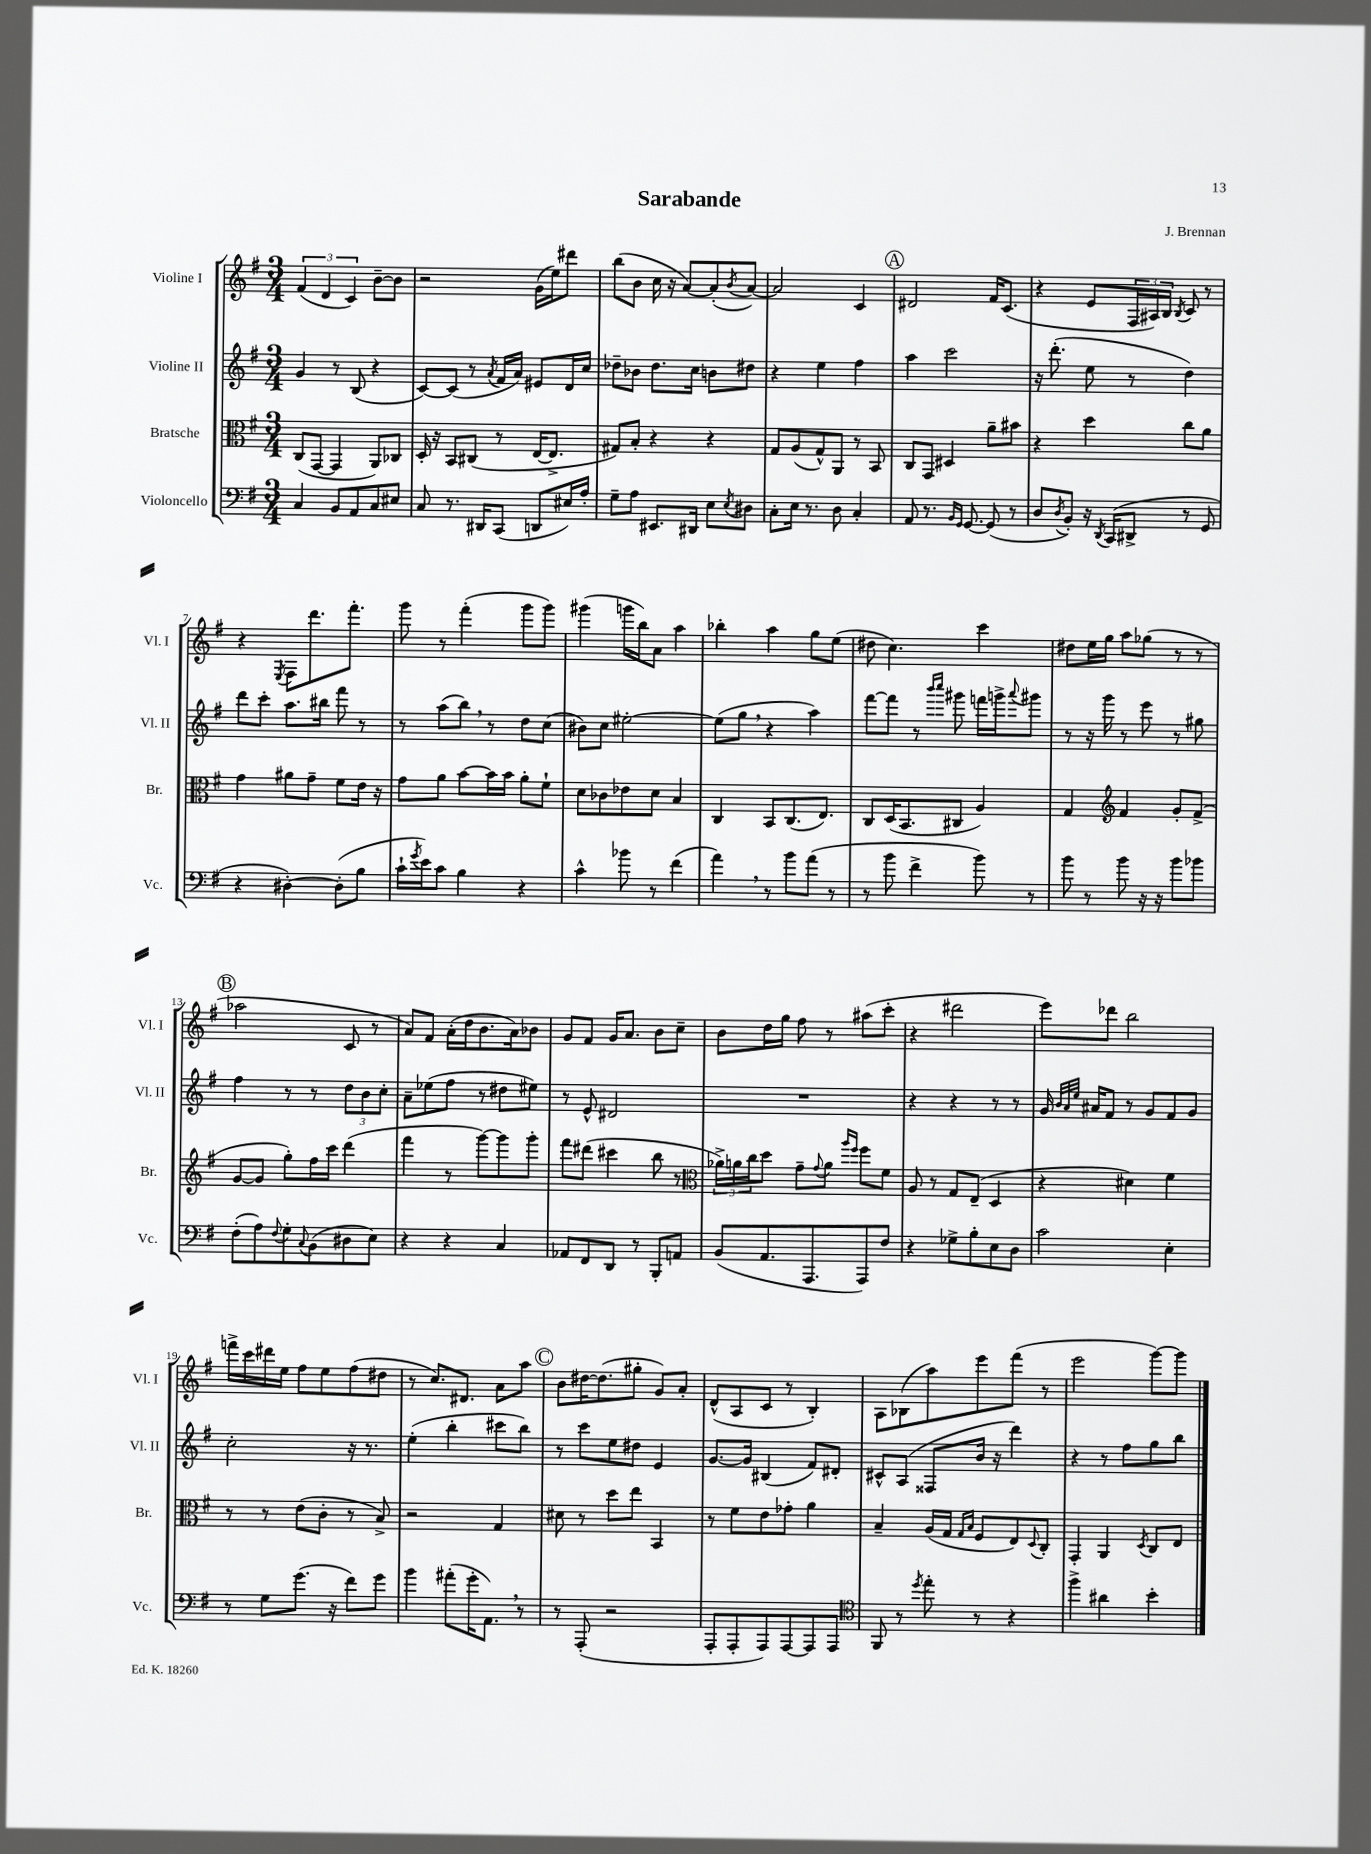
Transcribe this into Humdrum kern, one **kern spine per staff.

**kern	**kern	**kern	**kern
*staff4	*staff3	*staff2	*staff1
*clefF4	*clefC3	*clefG2	*clefG2
*k[f#]	*k[f#]	*k[f#]	*k[f#]
*M3/4	*M3/4	*M3/4	*M3/4
4C/	(8C/L	4g/	(6f#/
.	[8GG/J	.	.
.	.	.	6d/
8BB/L	4GG/]	8r	.
.	.	.	6c/)
8AA/	.	(8B/	.
8C/	8AA/L)	4r	[8b~\L
8E#/J	8C-/J	.	8b\]J
=	=	=	=
8C/	16D'/	[8c/L)	2r
.	16r	.	.
8.r	8BB/L	(8c/]J	.
.	(8C#/J	8r	.
16DD#/LK	.	.	.
.	.	8qa/	.
(8CC/J	8r	16f#/LL	.
.	.	16a/JJ)	.
8DD/L	[16E/LK	8e#/L	(16g\LL
.	8.E^/]J	.	16ee\J)
16E#/L)	.	16d/L	8ddd#\J
16A'/JJ	.	16cc/JJ	.
=	=	=	=
8G~\L	8G#/L)	8dd-~\L	(8bb\L
8A\J	8B'/J	8b-\J	8b\J
8.EE#/L	4r	8.dd-\L	16cc\
.	.	.	16r
.	.	.	[8a/L)
16DD#/Jk	.	16cc\Jk	.
8E\L	4r	8b\L	(8a'/]
8qE/	.	.	8qb/
8D#\J	.	8dd#\J	[8a/J)
=	=	=	=
8C'\L	8G/L	4r	2a/]
16E\Jk	(8A/	.	.
8.r	.	.	.
.	8G^^/)	4ee\	.
8D\	8AA/J	.	.
4C'/	8r	4ff#\	4c/
.	8BB/	.	.
=	=	=	=
8AA/	8C/L	4aa\	2d#/
8.r	8GG/J	.	.
.	4D#/	2ccc\	.
16qqBB/LL	.	.	.
16qqGG/JJ	.	.	.
[8.GG/	.	.	.
(8GG/]	8a~\L	.	16f#/LK
.	.	.	(8.c/J
8r	8b#\J	.	.
=	=	=	=
8D/L	4r	16r	4r
.	.	(8.ddd'\	.
8qD/	.	.	.
8BB'/J)	.	.	.
16r	4dd\	8ee\	8e/L
8qDD/	.	.	.
(16CC/LK	.	.	.
8DD#^/J	.	8r	24F#/L
.	.	.	24A#/)
.	.	.	24B/JJ
.	.	.	8qB/
8r	8cc\L	4dd\)	8c/
8GG/	8a\J	.	8r
=	=	=	=
4r	4g\	8ddd\L	4r
.	.	8ccc'\J	.
.	.	.	8qE/
[4D#'\)	8a#\L	8.aa\L	8F#\L
.	8g~\J	.	8.ddd\
.	.	16bb#\Jk	.
(8D#'\]L	8f#\L	8fff#\	.
.	.	.	8.fff#'\J
8B\J	16e\Jk	8r	.
.	16r	.	.
=	=	=	=
16c`\LL	8g\L	8r	8ggg\
8qg/	.	.	.
16e\J)	.	.	.
8c\J	8a\J	(8aa\L	8r
4B\	[8b\L	8bb\J)	(4fff#'\
.	16b\]L	8r	.
.	16b\JJ	.	.
4r	8a'\L	8dd\L	8ggg\L
.	8f#`\J	(8cc\J	8ggg\J)
=	=	=	=
4c^^\	8d\L	8b#\L)	(4ggg#\
.	8c-\	8cc\J	.
8b-\	8e-\	[2ee#'\	16ggg\LL
.	.	.	16bb\J)
8r	8d\J	.	8a\J
(4f#\	4B/	.	4aa\
=	=	=	=
4a\)	4C/	(8ee#\]L	4bb-'\
.	.	8gg\J	.
8r	8BB/L	4r	4aa\
8b\L	(8.C/	.	.
(8a\J	.	4aa\)	8gg\L
.	8.E/J)	.	.
8r	.	.	(8ee\J
=	=	=	=
8r	8C/L	[8fff#\L	8dd#\
8b\	(16D/K	8fff#\]J	4.cc\)
.	8.BB/	.	.
4f#^\	.	8r	.
.	.	16qqbbb/LL	.
.	.	16qqcccc/JJ	.
.	8C#/J	8ggg#\	.
8b\)	4A/)	16fff\LL	4ccc\
.	.	16ggg^\J	.
.	.	8qqaaa/	.
8r	.	8ggg#\J	.
=	=	=	=
8b\	4G/	8r	8dd#\L
8r	.	16r	16ee\L
.	.	16ggg\	16gg\JJ
*	*clefG2	*	*
8b\	4f#/	8r	8aa\L
16r	.	8eee\	(8gg-\J
16r	.	.	.
8b\L	8g'/L	8r	8r
8b-\J	(8f#^/J	8gg#\	8r
=	=	=	=
(8F#'\L	[8g/L	4ff#\	2aa-\
8A\)	8g/]J	.	.
8qqF#/	.	.	.
8G'\	8gg'\L)	8r	.
8qqC/	.	.	.
(8BB\	16ff#\L	8r	.
.	16ccc\JJ	.	.
8D#\	(4ddd\	12dd\L	8c/
.	.	12b\	.
8E\J)	.	.	8r
.	.	12cc'\J	.
=	=	=	=
4r	4fff#\	8a~\L	8a/L)
.	.	(8ee-\	8f#/J
4r	8r	8ff#\J	(16a'\LL
.	.	.	16dd\J
.	[8ggg\L)	8r	8.b\
4C/	8ggg\]	8dd#\L	.
.	.	.	16a\k)
.	8ggg'\J	8ee#\J)	8b-\J
=	=	=	=
8AA-/L	8fff#\L	8r	8g/L
8FF#/	(8ddd#\J	8e^^/	8f#/J
8DD/J	4ccc#\	2d#/	16g/LK
.	.	.	8.a/J
8r	.	.	.
8BBB'/L	8bb\	.	8b\L
8AA/J	8r	.	8cc~\J
=	=	=	=
*	*clefC3	*	*
(8BB/L	24a-^\LL)	2.r	8b\L
.	24a\	.	.
.	24cc\J	.	.
8.AA/	8dd\J	.	16dd\L
.	.	.	16gg\JJ
.	8g~\L	.	8ff#\
8.AAA/	.	.	.
.	8qqg/	.	.
.	8a\J	.	8r
.	16qqaa/LL	.	.
.	16qqff#/JJ	.	.
8AAA/)	8ff#\L	.	(8aa#\L
8F#/J	8f#\J	.	8ccc'\J
=	=	=	=
4r	8A/	4r	4r
.	8r	.	.
8G-^\L	8G/L	4r	2ddd#\
8B'\	(8E~/J	.	.
8E\	4D/	8r	.
8D\J	.	8r	.
=	=	=	=
2c\	4r	16g/	8eee\L)
.	.	32qqb/LLL	.
.	.	32qqa/	.
.	.	32qqee/JJJ	.
.	.	16a#/LK	.
.	.	8f#/J	8ddd-\J
.	4d#\)	8r	2bb\
.	.	8g/L	.
4E'\	4f#\	8f#/	.
.	.	8g/J	.
=	=	=	=
8r	8r	2cc'\	16fff^\LL
.	.	.	16ccc\
8G\L	8r	.	16ddd#\
.	.	.	16ee\JJ
(8.g\J	(8e\L	.	8ff#\L
.	8c'\J	.	8ee\
16r	.	.	.
8f#\L)	8r	16r	(8ff#\
.	.	8.r	.
8g\J	8B^/)	.	8dd#\J
=	=	=	=
4b\	2r	(4ee'\	8r
.	.	.	8.cc/L)
(8a#'\L	.	4bb'\	.
.	.	.	8.d#/J
16g'\K	.	.	.
8.AA\J)	.	.	.
.	4G/	8ccc#\L	8a\L
8r	.	8bb\J)	8aa\J
=	=	=	=
8r	8d#\	8r	8b\L
(8AAA'/	8r	8ccc\L	[16dd#\K
.	.	.	(8.dd#\]
2r	8dd\L	8ee\	.
.	8ee\J	8dd#\J	8gg#'\J
.	4BB/	4e/	8g/L)
.	.	.	8a'/J
=	=	=	=
8AAA'/L	8r	[8.g/L	(8d^^/L
8AAA'/	8f#\L	.	8A/
.	.	16g/]Jk	.
8AAA/)	8e\	(4B#/	8c/J
[8AAA/	8g-'\J	.	8r
8AAA/]	4a\	8f#/L)	4B'/)
8AAA/J	.	8d#'/J	.
=	=	=	=
*clefC4	*	*	*
8FF#/	4B~/	8c#^^/L	8A\L
8r	.	(8A/J	(8B-\
8qdd/	.	.	.
8ee'\	(16A/LL	8F##/L	8aa\)
.	16G/JJ	.	.
.	16qqG/LL	.	.
.	16qqB/JJ	.	.
8r	8F#/L	16b/Jk	8eee\
.	.	16r	.
4r	8E/)	4ddd\)	(8fff#\J
.	8qqD/	.	.
.	8C'/J	.	8r
=	=	=	=
4ff#^\	4GG'/	4r	2eee\
4a#\	4AA/	8r	.
.	.	8ff#\L	.
.	8qD/	.	.
4b'\	8C/L	8gg\	[8ggg\L)
.	8E/J	8bb\J	8ggg\]J
==	==	==	==
*-	*-	*-	*-
